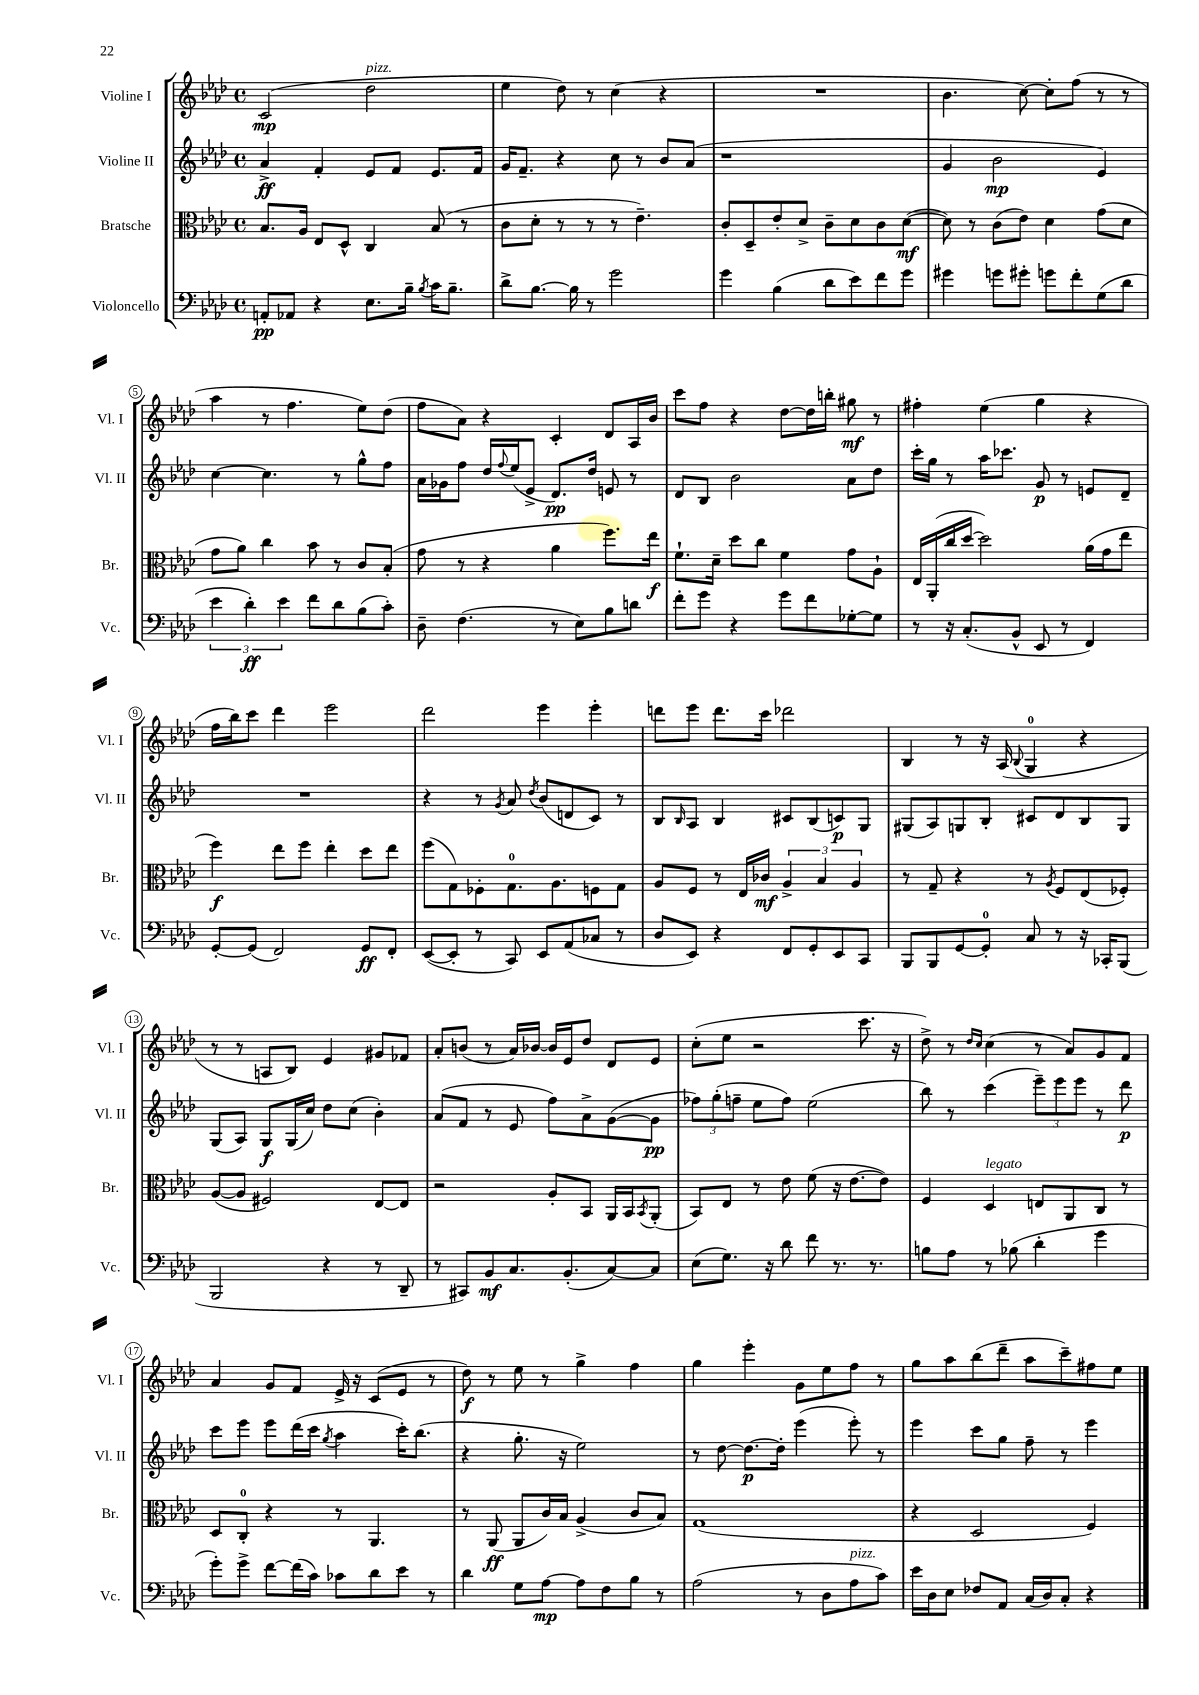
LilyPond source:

<<
\new StaffGroup <<
\new Staff = "s0" \with { instrumentName = "Violine I" shortInstrumentName = "Vl. I" } {
    \clef treble \key aes \major \defaultTimeSignature \time 4/4
    c'2\mp( des''2^\markup { \italic "pizz." } |
    ees''4 des''8) r8 c''4( r4 |
    R1 |
    bes'4. c''8~) c''8-. f''8( r8 r8 |
    aes''4 r8 f''4. ees''8) des''8( |
    f''8 aes'8) r4 c'4-. des'8 aes16 bes'16 |
    c'''8 f''8 r4 des''8~ des''16 b''16-. gis''8\mf r8 |
    fis''4-. ees''4( g''4 r4 |
    f''16 bes''16) c'''8 des'''4 ees'''2 |
    des'''2 ees'''4 ees'''4-. |
    d'''8 ees'''8 d'''8. c'''16 des'''2 |
    bes4 r8 r16 aes16( \appoggiatura { bes8 } g4-0 r4 |
    r8 r8 a8 bes8) ees'4 gis'8 fes'8 |
    aes'8-. b'8( r8 aes'16) bes'16~ bes'16 ees'16 des''8 des'8 ees'8 |
    c''8-.( ees''8 r2 c'''8. r16 |
    des''8->) r8 \grace { des''16 c''16 } c''4( r8 aes'8) g'8 f'8 |
    aes'4 g'8 f'8 ees'16-> r16 c'8( ees'8 r8 |
    des''8\f) r8 ees''8 r8 g''4-> f''4 |
    g''4 ees'''4-. g'8 ees''8 f''8 r8 |
    g''8 aes''8 bes''8( des'''8-- aes''8 c'''8--) fis''8 ees''8 \bar "|." |
}
\new Staff = "s1" \with { instrumentName = "Violine II" shortInstrumentName = "Vl. II" } {
    \clef treble \key aes \major \defaultTimeSignature \time 4/4
    aes'4->\ff f'4-. ees'8 f'8 ees'8. f'16 |
    g'16 f'8.-- r4 c''8 r8 bes'8 aes'8( |
    r1 |
    g'4 bes'2\mp ees'4) |
    c''4~ c''4. r8 g''8-^ f''8 |
    aes'16 ges'16 f''8 des''16 \appoggiatura { f''8 } ees''16( ees'8-> des'8.\pp) des''16 e'8 r8 |
    des'8 bes8 bes'2 aes'8 des''8 |
    c'''16-. g''16 r8 aes''16 ces'''8. g'8\p r8 e'8 des'8-- |
    R1 |
    r4 r8 \acciaccatura { g'8 } aes'8 \acciaccatura { des''8 } bes'8( d'8 c'8) r8 |
    bes8 \grace { bes16 } aes8 bes4 cis'8 bes8( c'8\p) g8 |
    gis8( aes8) g8 bes8-. cis'8 des'8 bes8 g8 |
    g8( aes8) g8\f g16( c''16) des''8 c''8( bes'4-.) |
    aes'8( f'8 r8 ees'8 f''8) aes'8-> g'8~( g'8\pp |
    \tuplet 3/2 { fes''8) g''8-.( f''8-- } ees''8 f''8) ees''2( |
    bes''8) r8 c'''4( \tuplet 3/2 { ees'''8--) ees'''8 ees'''8 } r8 des'''8\p |
    c'''8 ees'''8 ees'''8 des'''16( c'''16 \acciaccatura { g''8 } aes''4 c'''16-.) bes''8.( |
    r4 g''8.-. r16 ees''2) |
    r8 des''8~ des''8.~\p des''16-. ees'''4( ees'''8-.) r8 |
    ees'''4 c'''8 g''8 f''8-- r8 ees'''4 \bar "|." |
}
\new Staff = "s2" \with { instrumentName = "Bratsche" shortInstrumentName = "Br." } {
    \clef alto \key aes \major \defaultTimeSignature \time 4/4
    bes8. aes16 ees8 des8-^ c4 bes8( r8 |
    c'8 des'8-. r8 r8 r8 ees'4.--) |
    c'8-. des8-- ees'8-. des'8-> c'8-- des'8 c'8 des'8~\mf( |
    des'8) r8 c'8( ees'8) des'4 g'8( des'8 |
    g'8 aes'8) c''4 bes'8 r8 c'8 bes8-.( |
    g'8 r8 r4 aes'4 f''8.) ees''16\f |
    f'8.-! des'16-- des''8 c''8 f'4 g'8 aes8-! |
    ees16 aes,16-.( c''16 des''16~ des''2) aes'16( g'16 ees''8 |
    f''4\f) ees''8 f''8 ees''4-. des''8 ees''8 |
    f''8( g8) fes8-. g8.-0 aes8. f8 g8 |
    aes8 f8 r8 ees16 ces'16\mf \tuplet 3/2 { aes4-> bes4 aes4 } |
    r8 g8-- r4 r8 \acciaccatura { aes8 } f8 ees8( fes8-.) |
    aes8~( aes8 fis2) ees8~ ees8 |
    r2 aes8-. bes,8 aes,16 bes,16 \acciaccatura { bes,8 } aes,8-.( |
    bes,8) ees8 r8 ees'8 f'8( r16 ees'8.~ ees'8) |
    f4 des4^\markup { \italic "legato" } e8 aes,8 c8 r8 |
    des8 c8-0-. r4 r8 aes,4. |
    r8 aes,8\ff( aes,8 c'16) bes16 aes4->( c'8 bes8) |
    g1( |
    r4 des2 f4) \bar "|." |
}
\new Staff = "s3" \with { instrumentName = "Violoncello" shortInstrumentName = "Vc." } {
    \clef bass \key aes \major \defaultTimeSignature \time 4/4
    a,8-.\pp aes,8 r4 ees8. bes16-- \acciaccatura { bes8 } c'16 bes8.-- |
    des'8-> bes8.~ bes16 r8 g'2 |
    g'4 bes4( des'8 ees'8) f'8 g'8 |
    gis'4 g'8 gis'8-. g'8 f'8-. g8( des'8 |
    \tuplet 3/2 { ees'4 des'4-.\ff) ees'4 } f'8 des'8 bes8( c'8-.) |
    des8-- f4.( r8 ees8) bes8 d'8 |
    f'8-. g'8 r4 g'8 f'8 ges8~-. ges8 |
    r8 r16 c8.-.( bes,8-^ ees,8 r8 f,4) |
    g,8~-. g,8( f,2) g,8\ff f,8-. |
    ees,8~( ees,8-. r8 c,8) ees,8 aes,8( ces8 r8 |
    des8 ees,8) r4 f,8 g,8-. ees,8 c,8 |
    bes,,8 bes,,8 g,8~ g,8-0-. c8 r8 r16 ces,16-. bes,,8( |
    bes,,2 r4 r8 des,8-- |
    r8 cis,8) bes,8\mf c8. bes,8.-.( c8~) c8 |
    ees8( g8.) r16 des'8 f'8 r8. r8. |
    b8 aes8 r8 bes8( des'4-. g'4 |
    g'8-.) g'8-> f'8~ f'16( c'16) ces'8 des'8 ees'8 r8 |
    des'4 g8 aes8~\mp aes8 f8 bes8 r8 |
    aes2( r8 des8 aes8^\markup { \italic "pizz." } c'8) |
    ees'16 des16 ees8 fes8 aes,8 c16( des16) c8-. r4 \bar "|." |
}
>>
>>
\layout { \context { \Score \override BarNumber.stencil = #(make-stencil-circler 0.1 0.3 ly:text-interface::print) } }
